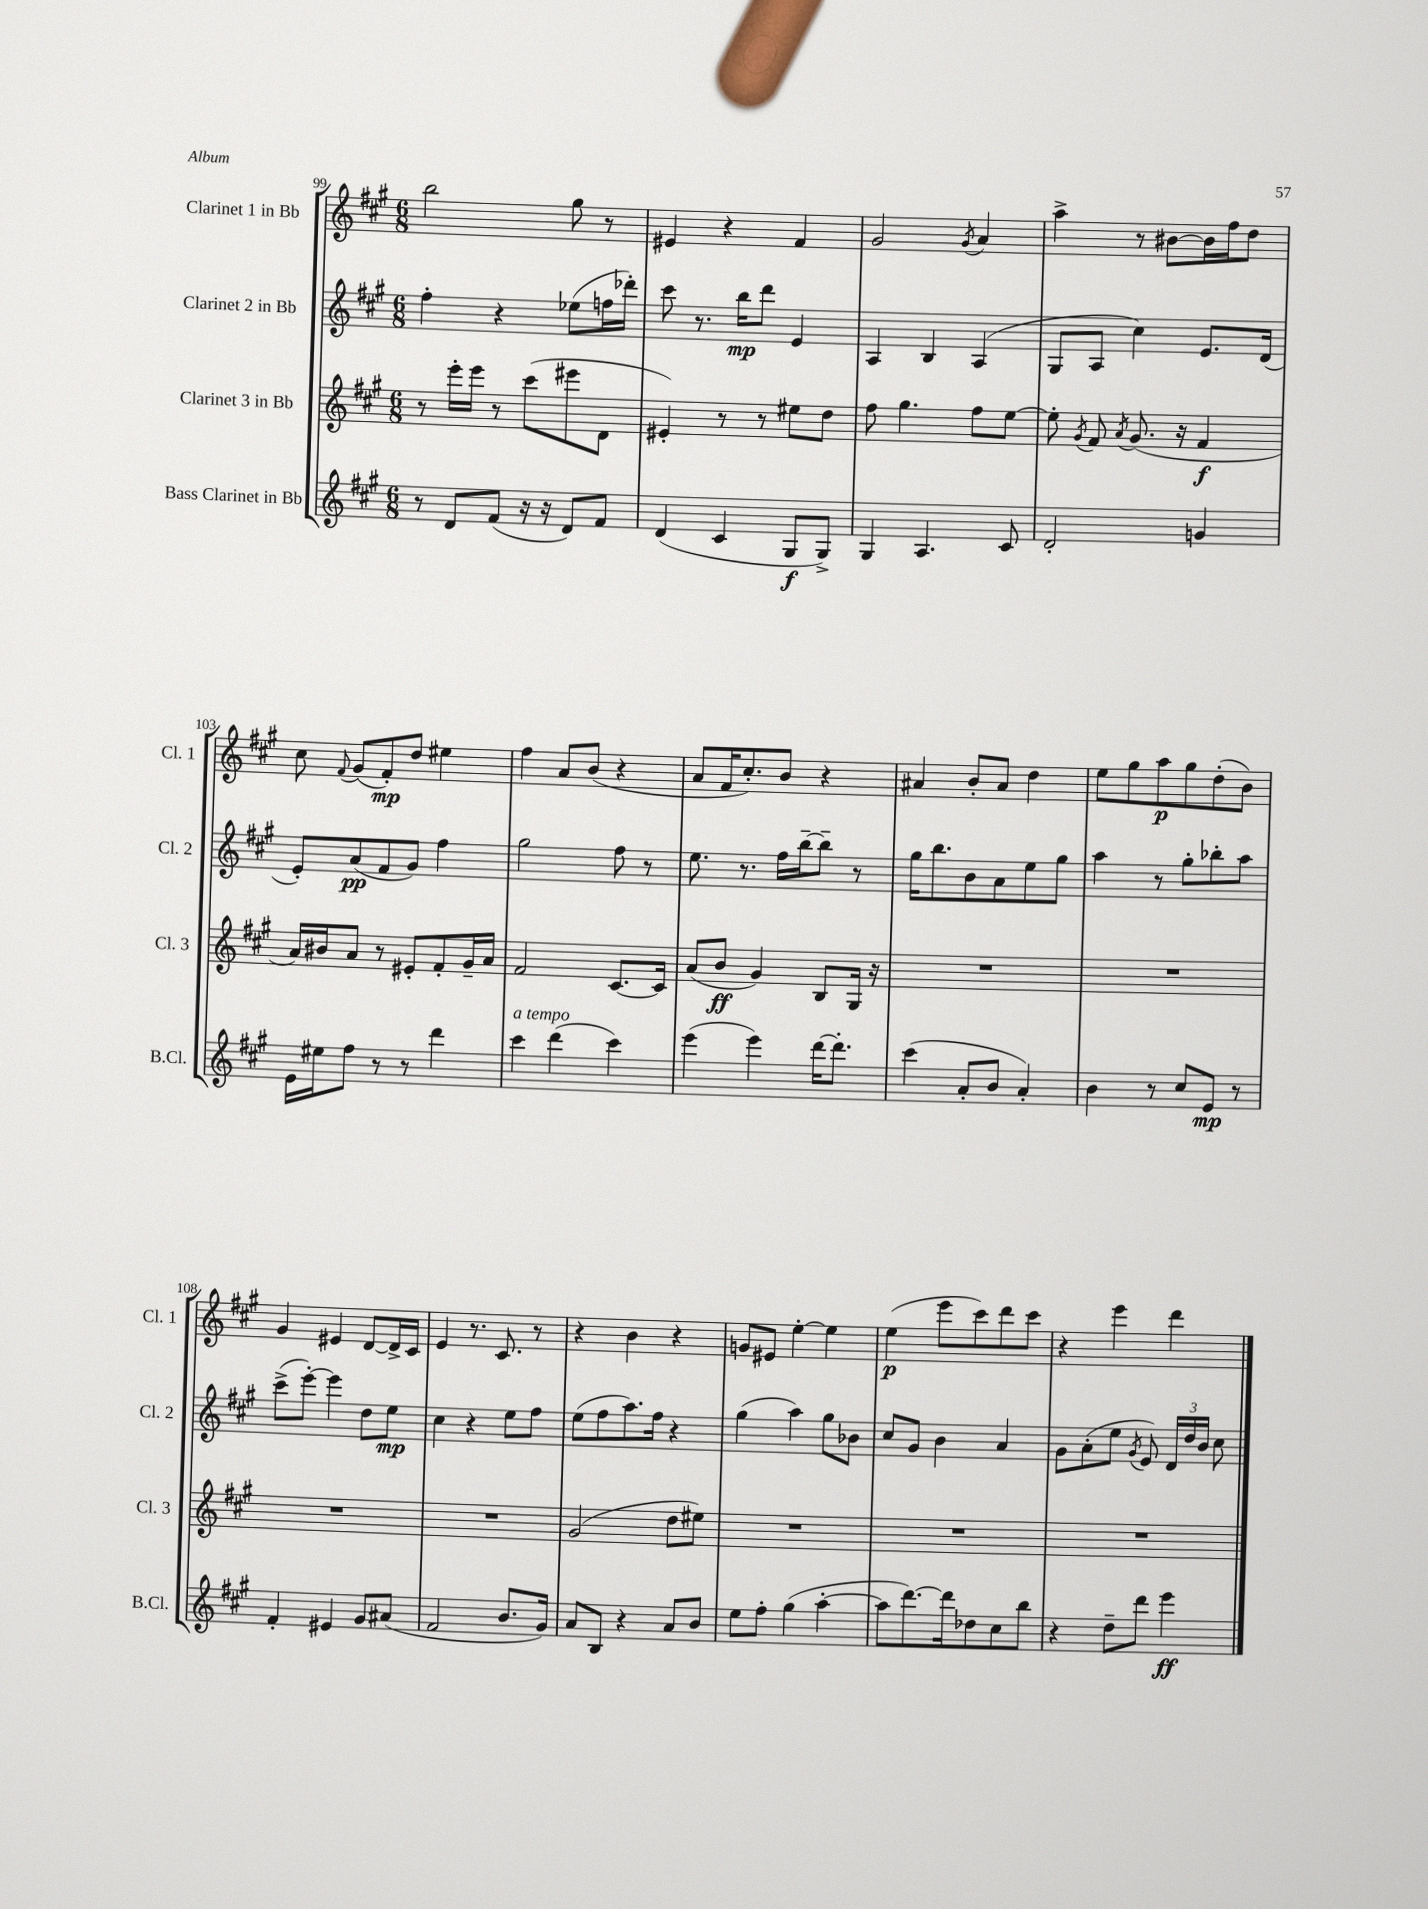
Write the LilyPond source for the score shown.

<<
\new StaffGroup <<
\new Staff = "s0" \with { instrumentName = "Clarinet 1 in Bb" shortInstrumentName = "Cl. 1" } {
    \clef treble \key a \major \numericTimeSignature \time 6/8
    \autoBeamOff b''2 gis''8 r8 |
    eis'4 r4 fis'4 |
    gis'2 \acciaccatura { gis'8 } a'4 |
    a''4-> r8 bis'8[~ bis'16 fis''16 d''8] |
    cis''8 \appoggiatura { fis'8 } gis'8[( fis'8-.\mp) d''8] eis''4 |
    fis''4 a'8[ b'8]( r4 |
    a'8[ fis'16 cis''8.-.) b'8] r4 |
    ais'4 b'8[-. ais'8] d''4 |
    e''8[ gis''8 a''8\p gis''8 d''8-.( b'8]) |
    gis'4 eis'4 d'8[~ d'16-> cis'16] |
    e'4 r8. cis'8. r8 |
    r4 b'4 r4 |
    g'8[ eis'8] e''4~-. e''4 |
    e''4\p( e'''8[ cis'''8) d'''8 cis'''8] |
    r4 e'''4 d'''4 \bar "|." |
}
\new Staff = "s1" \with { instrumentName = "Clarinet 2 in Bb" shortInstrumentName = "Cl. 2" } {
    \clef treble \key a \major \numericTimeSignature \time 6/8
    \autoBeamOff fis''4-. r4 ees''8[( f''16 des'''16]-.) |
    cis'''8 r8. b''16[\mp d'''8] e'4 |
    a4 b4 a4( |
    gis8[ a8] cis''4) e'8.[ d'16]( |
    e'8[-.) a'8\pp( fis'8 gis'8]) fis''4 |
    gis''2 fis''8 r8 |
    e''8. r8. fis''16[ b''16~-- b''8]-- r8 |
    gis''16[ b''8. b'8 a'8 e''8 gis''8] |
    a''4 r8 gis''8[-. bes''8-. a''8] |
    cis'''8[->( e'''8]~-.) e'''4 d''8[ e''8]\mp |
    cis''4 r4 e''8[ fis''8] |
    e''8[( fis''8 a''8.) fis''16] r4 |
    gis''4( a''4) gis''8[ bes'8] |
    cis''8[ gis'8] b'4 a'4 |
    gis'8[ a'8-.( e''8] \acciaccatura { gis'8 } e'8) \tuplet 3/2 { d'16[ d''16 b'16] } cis''8 \bar "|." |
}
\new Staff = "s2" \with { instrumentName = "Clarinet 3 in Bb" shortInstrumentName = "Cl. 3" } {
    \clef treble \key a \major \numericTimeSignature \time 6/8
    \autoBeamOff r8 e'''16[-. e'''16] r8 cis'''8[( eis'''8 d'8] |
    eis'4-.) r8 r8 eis''8[ d''8] |
    fis''8 gis''4. fis''8[ e''8]~ |
    e''8-. \acciaccatura { gis'8 } fis'8 \acciaccatura { a'8 } gis'8.( r16 fis'4\f |
    a'16[) bis'16 a'8] r8 eis'8[-. fis'8-. gis'16-- a'16] |
    fis'2 cis'8.[~ cis'16] |
    a'8[( b'8]\ff gis'4) b8[ gis16] r16 |
    R2. |
    R2. |
    R2. |
    R2. |
    gis'2( d''8[ eis''8]) |
    R2. |
    R2. |
    R2. \bar "|." |
}
\new Staff = "s3" \with { instrumentName = "Bass Clarinet in Bb" shortInstrumentName = "B.Cl." } {
    \clef treble \key a \major \numericTimeSignature \time 6/8
    \autoBeamOff r8 d'8[ fis'8]( r16 r16 d'8[) fis'8] |
    d'4( cis'4 gis8[\f gis8]->) |
    gis4 a4. cis'8 |
    d'2-. g'4 |
    e'16[ eis''16 fis''8] r8 r8 d'''4 |
    cis'''4^\markup { \italic "a tempo" } d'''4( cis'''4) |
    e'''4( e'''4) d'''16[~ d'''8.]-. |
    cis'''4( a'8[-. b'8] a'4-.) |
    b'4 r8 cis''8[ e'8]\mp r8 |
    fis'4-. eis'4 gis'8[ ais'8]( |
    fis'2 b'8.[ gis'16]) |
    a'8[ b8] r4 a'8[ b'8] |
    e''8[ fis''8]-. gis''4( a''4~-. |
    a''8[ d'''8.~) d'''16 des''8 cis''8 b''8] |
    r4 d''8[-- d'''8] e'''4\ff \bar "|." |
}
>>
>>
\layout { \context { \Score currentBarNumber = #99 } }
